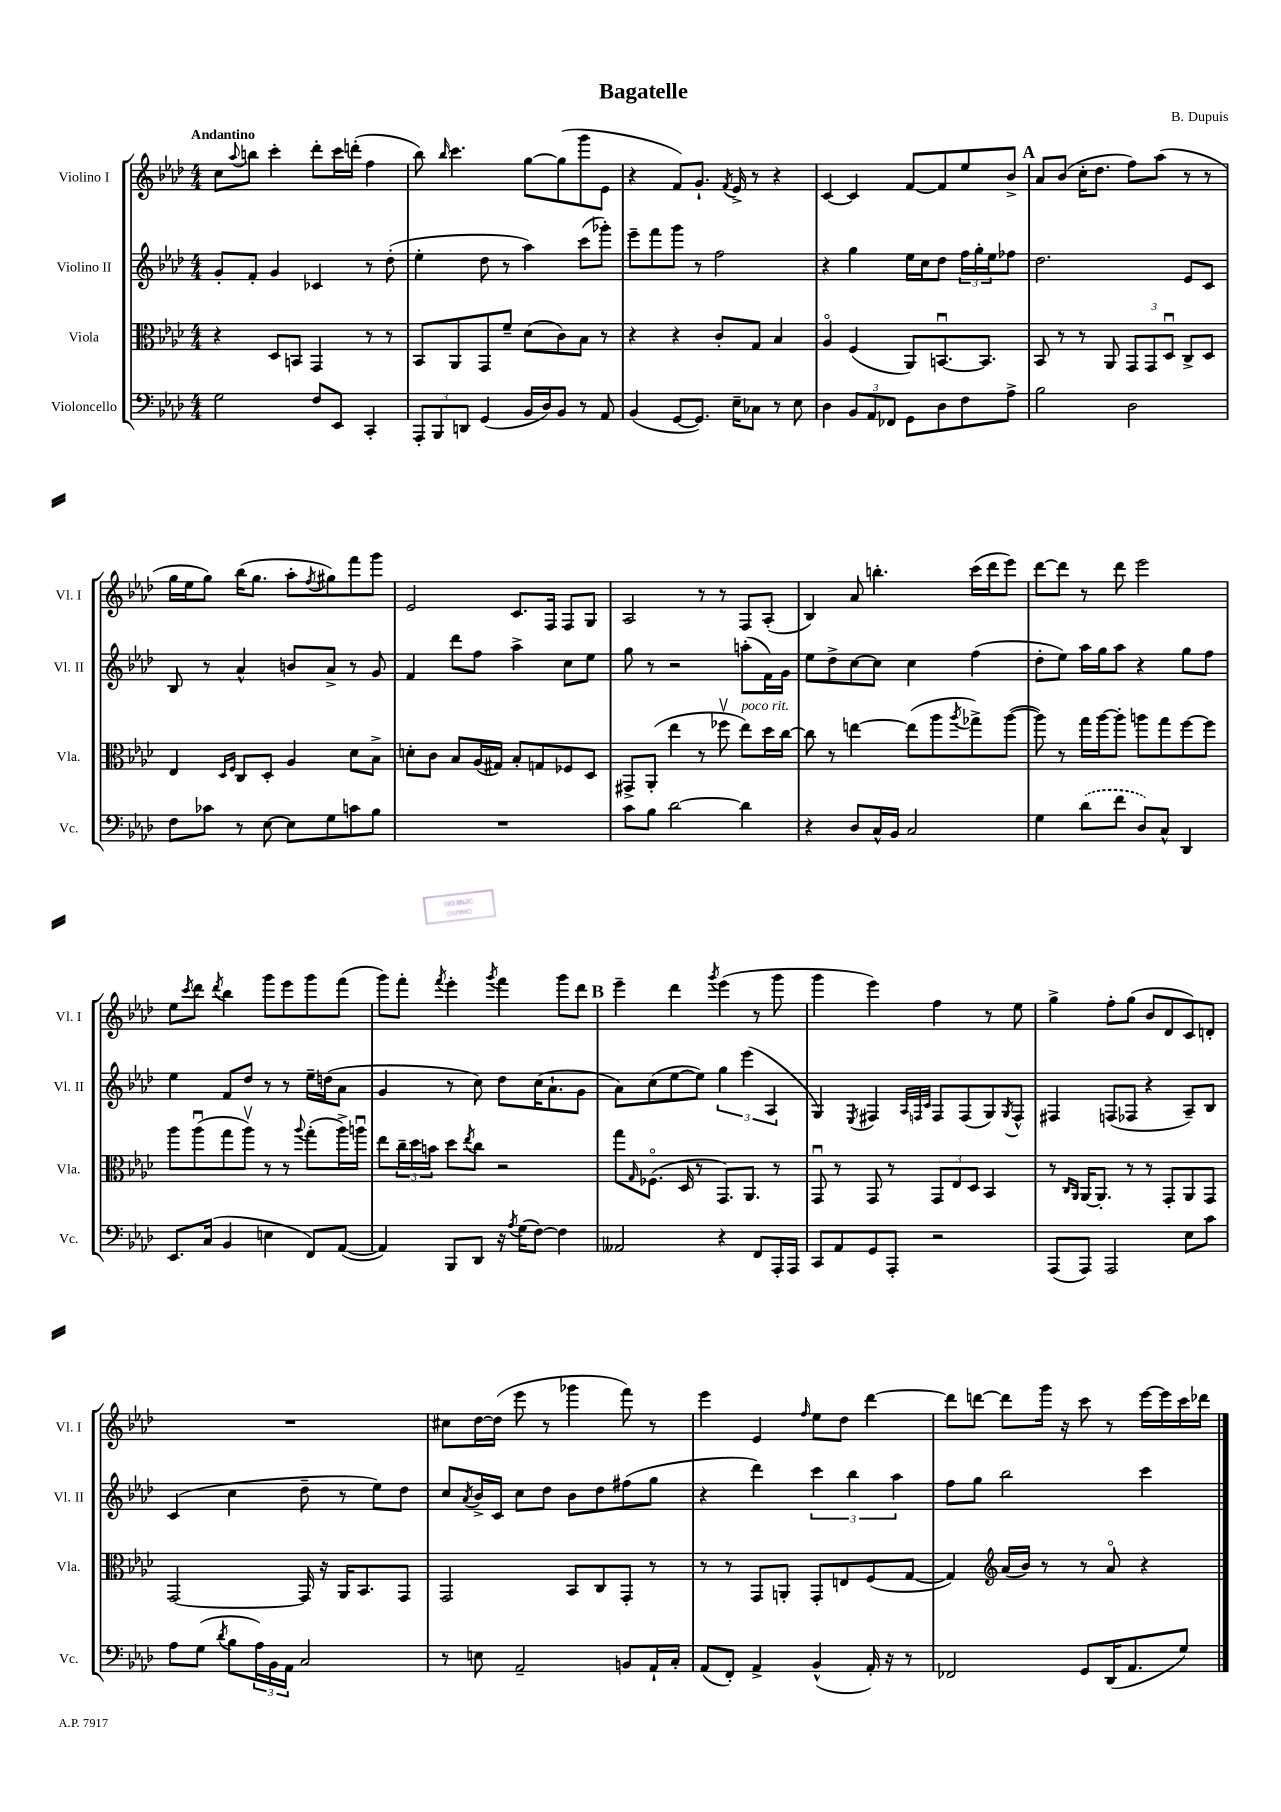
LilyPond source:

\header { title = "Bagatelle" composer = "B. Dupuis" }
<<
\new StaffGroup <<
\new Staff = "s0" \with { instrumentName = "Violino I" shortInstrumentName = "Vl. I" } {
    \clef treble \key aes \major \numericTimeSignature \time 4/4 \tempo "Andantino"
    c''8 \appoggiatura { aes''8 } b''8 c'''4-. des'''8-. c'''16 d'''16-.( f''4 |
    bes''8) \grace { bes''16 } c'''4. g''8~ g''8( g'''8 ees'8 |
    r4 f'8) g'8.-! \acciaccatura { f'8 } ees'16-> r8 r4 |
    c'4~ c'4 f'8~ f'8 ees''8 bes'8-> |
    \mark \markup { \bold "A" } aes'8 bes'8( c''16-. des''8. f''8) aes''8( r8 r8 |
    g''16 ees''16 g''8) bes''16( g''8. aes''8-. \acciaccatura { f''8 } gis''8) f'''8 g'''8 |
    ees'2 c'8. f16 f8 g8 |
    aes2 r8 r8 f8 aes8-.( |
    bes4) aes'8 b''4.-. c'''16( des'''16 ees'''8) |
    des'''8~ des'''8 r8 des'''8 ees'''2 |
    ees''8 \acciaccatura { c'''8 } des'''8 \acciaccatura { des'''8 } bes''4 g'''8 ees'''8 g'''8 f'''8( |
    g'''8) f'''8-. \acciaccatura { f'''8 } ees'''4-. \acciaccatura { g'''8 } f'''4 g'''8 des'''8 |
    \mark \markup { \bold "B" } ees'''4-- des'''4 \acciaccatura { g'''8 } ees'''4( r8 g'''8 |
    g'''4 ees'''4) f''4 r8 ees''8 |
    g''4-> f''8-. g''8( bes'8 des'8 c'8) d'8-. |
    R1 |
    cis''8 des''16~ des''16( ees'''8 r8 ges'''4 f'''8) r8 |
    ees'''4 ees'4 \grace { f''16 } ees''8 des''8 des'''4~ |
    des'''8 d'''8~ d'''8 g'''16 r16 c'''8 r8 ees'''16~ ees'''16 c'''16 des'''16 \bar "|." |
}
\new Staff = "s1" \with { instrumentName = "Violino II" shortInstrumentName = "Vl. II" } {
    \clef treble \key aes \major \numericTimeSignature \time 4/4
    g'8-. f'8-. g'4 ces'4 r8 des''8-.( |
    ees''4-. des''8 r8 aes''4) c'''8( ges'''8-.) |
    ees'''8-- f'''8 g'''8 r8 f''2 |
    r4 g''4 ees''16 c''16 des''8 \tuplet 3/2 { f''16 g''16-. ees''16 } fes''8 |
    \mark \markup { \bold "A" } des''2. ees'8 c'8 |
    bes8 r8 aes'4-^ b'8 aes'8-> r8 g'8 |
    f'4 des'''8 f''8 aes''4-> c''8 ees''8 |
    g''8 r8 r2 a''8-.( f'16) g'16 |
    ees''8 des''8-> c''8~ c''8 c''4 f''4( |
    des''8-. ees''8) aes''16 g''16 aes''8 r4 g''8 f''8 |
    ees''4 f'8 des''8 r8 r8 ees''16-- d''16( aes'8 |
    g'4 r8 c''8) des''8 c''16( aes'8.-! g'8 |
    \mark \markup { \bold "B" } aes'8) c''8( ees''8~ ees''8) \tuplet 3/2 { g''4 ees'''4( aes4 } |
    g4) \acciaccatura { ees8 } fis4 \grace { aes32 f32 c'32 } f8 f8( g8) \acciaccatura { g8 } f8-^ |
    fis4 f8( fes8 r4 aes8--) bes8 |
    c'4( c''4 des''8-- r8 ees''8) des''8 |
    c''8 \acciaccatura { aes'8 } bes'16-> c'16 c''8 des''8 bes'8 des''8 fis''8( g''8 |
    r4 des'''4) \tuplet 3/2 { c'''4 bes''4 aes''4 } |
    f''8 g''8 bes''2 c'''4 \bar "|." |
}
\new Staff = "s2" \with { instrumentName = "Viola" shortInstrumentName = "Vla." } {
    \clef alto \key aes \major \numericTimeSignature \time 4/4
    r4 des8 b,8 g,4 r8 r8 |
    bes,8 aes,8 g,8 f'8-- des'8( c'8) bes8 r8 |
    r4 r4 c'8-. g8 bes4 |
    aes4\flageolet f4( aes,8) b,8.~\downbow b,8. |
    \mark \markup { \bold "A" } bes,8 r8 r8 aes,8 \tuplet 3/2 { g,8 g,8 des8\downbow } c8-> des8 |
    ees4 \grace { des16 f16 } c8 des8-. aes4 des'8 bes8-> |
    d'8-. c'8 bes8 aes16( gis16) bes8-. g8 fes8 des8 |
    gis,8-> aes,8-.( ees''4 r8 fes''8\upbow ees''8^\markup { \italic "poco rit." }) des''16 c''16~ |
    c''8 r8 e''4~ e''8( aes''8 \acciaccatura { aes''8 } ges''8->) aes''8~( |
    aes''8) r8 g''16 aes''16~ aes''8-. a''8 g''8 f''8~ f''8 |
    aes''8 aes''8\downbow( g''8 aes''8\upbow) r8 r8 \appoggiatura { aes''8 } g''8-.( aes''16->) a''16\downbow |
    ees''8 \tuplet 3/2 { c''16-- des''16 b'16 } des''8 \acciaccatura { ees''8 } c''8 r2 |
    \mark \markup { \bold "B" } g''8 \grace { g16 } fes8.\flageolet( des16 r8 g,8.) aes,8. r8 |
    g,8\downbow r8 g,8 r8 \tuplet 3/2 { g,8 ees8 des8 } bes,4 |
    r8 \grace { c16 aes,16 } aes,16~ aes,8.-. r8 r8 g,8-. aes,8 g,8 |
    g,2~ g,16 r16 aes,16 bes,8. g,8 |
    g,2 bes,8 c8 g,8-. r8 |
    r8 r8 g,8 a,8-. g,8-. e8 f8( g8~ |
    g4) \clef treble aes'16( bes'16) r8 r8 aes'8\flageolet r4 \bar "|." |
}
\new Staff = "s3" \with { instrumentName = "Violoncello" shortInstrumentName = "Vc." } {
    \clef bass \key aes \major \numericTimeSignature \time 4/4
    g2 f8 ees,8 c,4-. |
    \tuplet 3/2 { aes,,8-. bes,,8 d,8 } g,4( bes,16 des16) bes,8 r8 aes,8 |
    bes,4( g,8~ g,8.) ees16-- ces8 r8 ees8 |
    des4 \tuplet 3/2 { bes,8 aes,8 fes,8 } g,8 des8 f8 aes8-> |
    \mark \markup { \bold "A" } bes2 des2 |
    f8 ces'8 r8 ees8~ ees8 g8 c'8 bes8 |
    R1 |
    c'8 bes8 des'2~ des'4 |
    r4 des8 c16-^ bes,16 c2 |
    g4 \once \slurDashed des'8( f'8 des8) c8-^ des,4 |
    ees,8. c16( bes,4 e4 f,8) aes,8~( |
    aes,4) bes,,8 des,8 r16 \acciaccatura { aes8 } g16( f8~) f4 |
    \mark \markup { \bold "B" } aeses,2 r4 f,8 aes,,16-. aes,,16 |
    c,8 aes,8 g,8 aes,,8-. r2 |
    aes,,8( aes,,8) aes,,2 ees8 c'8 |
    aes8 g8( \acciaccatura { des'8 } bes8 \tuplet 3/2 { aes16) bes,16 aes,16 } c2 |
    r8 e8 aes,2-- b,8 aes,16-! c16-. |
    aes,8( f,8-.) aes,4-> bes,4-^( aes,16-.) r16 r8 |
    fes,2 g,8 des,16( aes,8. g8) \bar "|." |
}
>>
>>
\layout { \context { \Score \remove "Bar_number_engraver" } }
